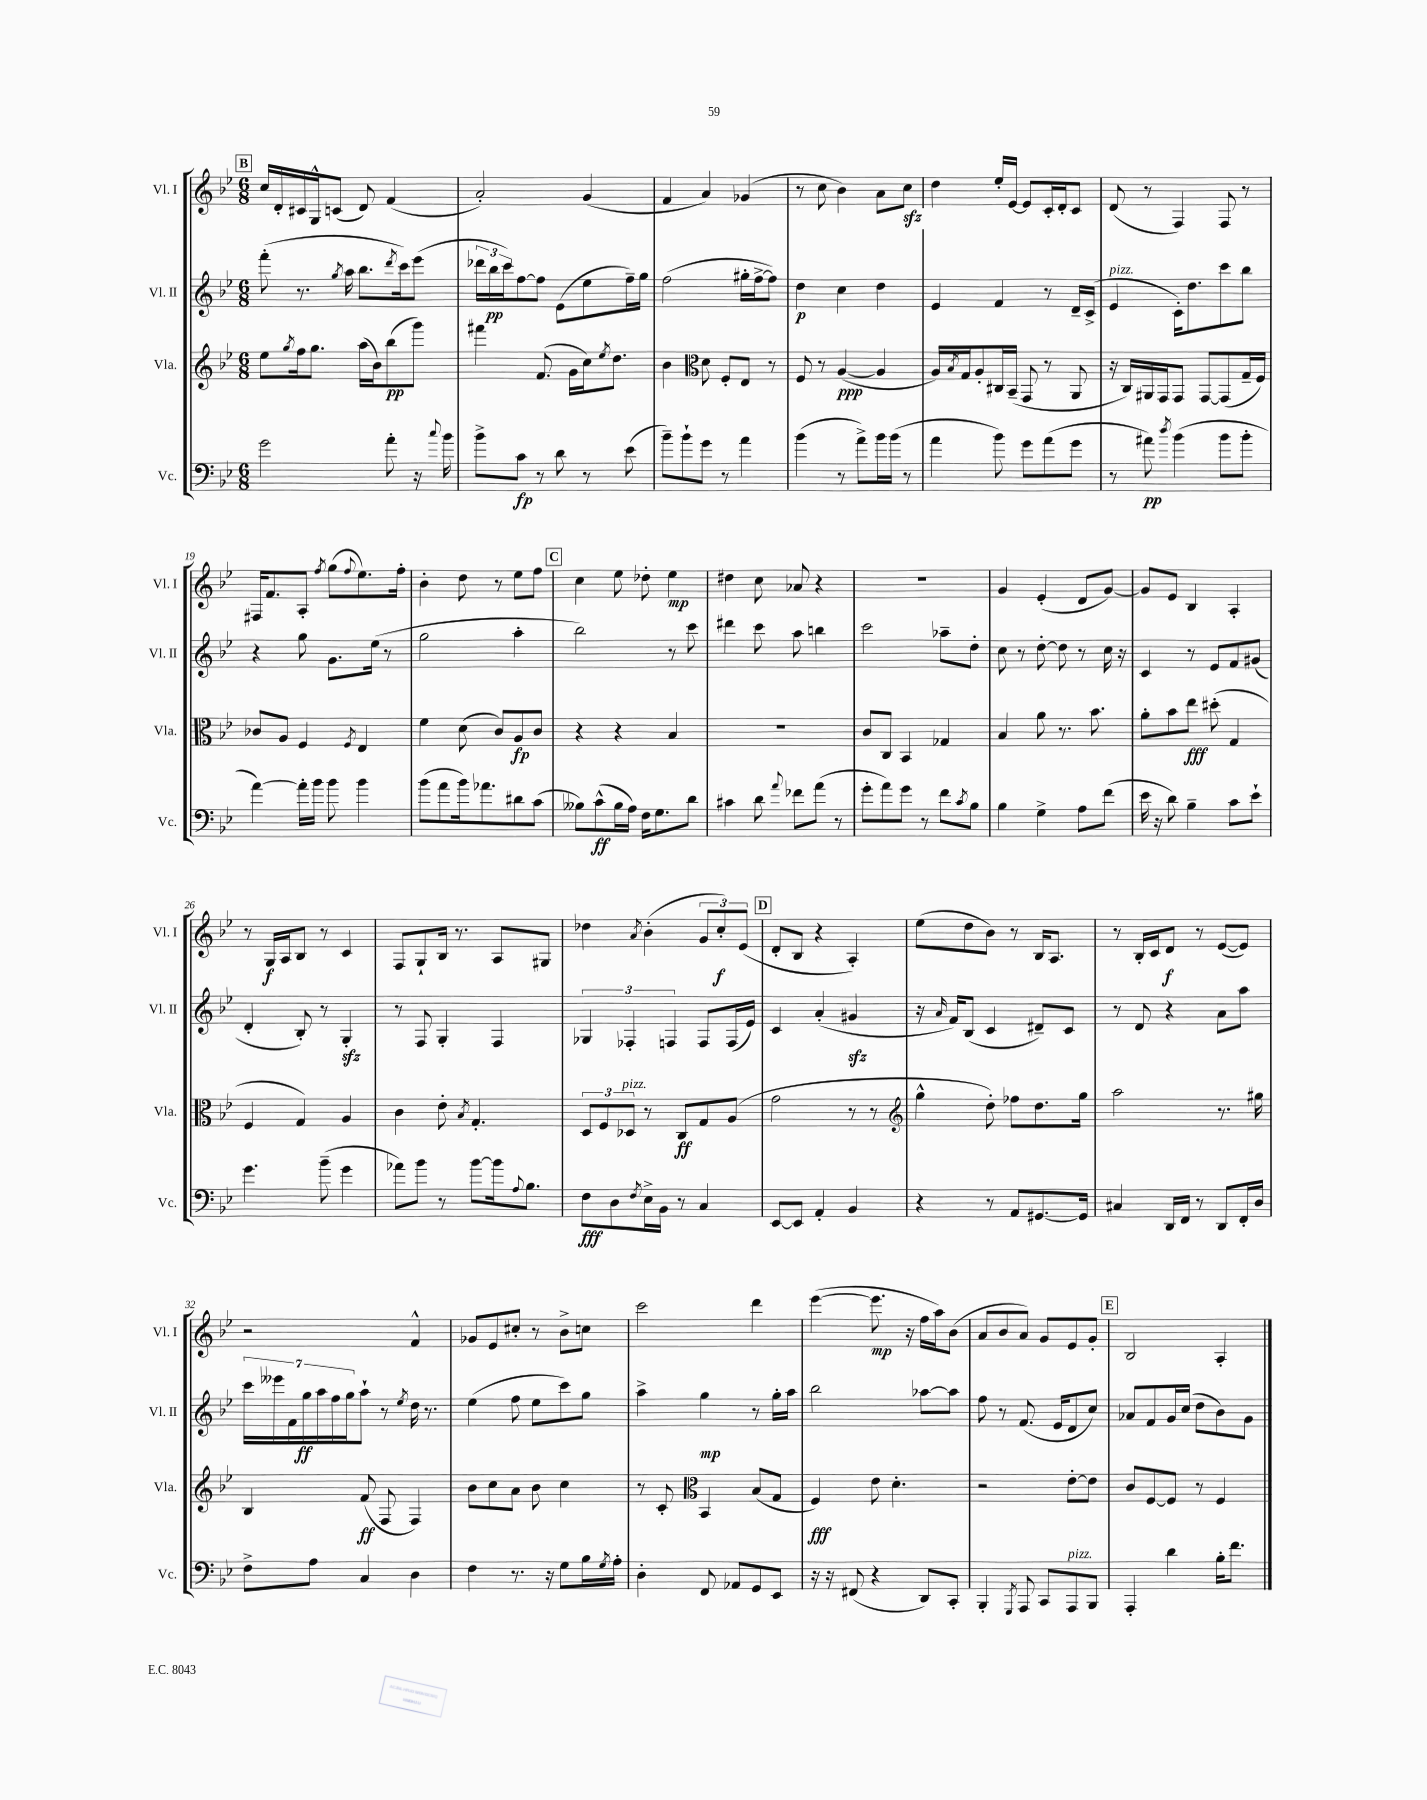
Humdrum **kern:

**kern	**dynam	**kern	**dynam	**kern	**dynam	**kern	**dynam
*part4	*part4	*part3	*part3	*part2	*part2	*part1	*part1
*staff4	*staff4	*staff3	*staff3	*staff2	*staff2	*staff1	*staff1
*I"Vc.	*	*I"Vla.	*	*I"Vl. II	*	*I"Vl. I	*
*I'Vc.	*	*I'Vla.	*	*I'Vl. II	*	*I'Vl. I	*
*clefF4	*	*clefG2	*	*clefG2	*	*clefG2	*
*k[b-e-]	*	*k[b-e-]	*	*k[b-e-]	*	*k[b-e-]	*
*M6/8	*	*M6/8	*	*M6/8	*	*M6/8	*
!!LO:REH:place=s1:t=B
=13	=13	=13	=13	=13	=13	=13	=13
2g\	.	8ee-\L	.	(8fff'\	.	16cc/LL	.
.	.	.	.	.	.	16d'/	.
.	.	8qgg/	.	.	.	.	.
.	.	16ff\k	.	8.r	.	16c#X/	.
.	.	8.gg\J	.	.	.	16G^^/J	.
.	.	.	.	.	.	(8cn/J	.
.	.	.	.	8qgg/	.	.	.
.	.	.	.	16aa\	.	.	.
.	.	(16aa\LL	.	8.bb-\L	.	8d/)	.
.	.	16b-\J)	.	.	.	.	.
8a'\	.	(8bb-\	pp	.	.	(4f/	.
.	.	.	.	8qddd/	.	.	.
.	.	.	.	16ccc\k)	.	.	.
16r	.	8ggg\J)	.	(8eee-\J	.	.	.
8qqcc/	.	.	.	.	.	.	.
16b-\	.	.	.	.	.	.	.
=14	=14	=14	=14	=14	=14	=14	=14
8b-^\L	.	4fff#X\	.	24ddd-X\LL	.	2a'/)	.
.	.	.	.	24bb-\	pp	.	.
.	.	.	.	24ccc\J)	.	.	.
8c\J	fp	.	.	[8ff\	.	.	.
8r	.	(8.f/	.	8ff\J]	.	.	.
8d\	.	.	.	(8e-\L	.	.	.
.	.	16g\LL	.	.	.	.	.
8r	.	16cc\J)	.	8ee-\	.	(4g/	.
.	.	8qee-/	.	.	.	.	.
.	.	8.dd\J	.	.	.	.	.
(8e-\	.	.	.	16ff~\L)	.	.	.
.	.	.	.	16gg\JJ	.	.	.
=15	=15	=15	=15	=15	=15	=15	=15
8b-~\L)	.	4b-\	.	(2ff\	.	4f/	.
8b-`\	.	.	.	.	.	.	.
*	*	*clefC3	*	*	*	*	*
8g\J	.	8d\	.	.	.	4a/)	.
8r	.	8F'/L	.	.	.	.	.
4a\	.	8E-/J	.	16gg#X'\LL	.	(4g-X/	.
.	.	.	.	[16ff^\J	.	.	.
.	.	8r	.	8ff\J])	.	.	.
=16	=16	=16	=16	=16	=16	=16	=16
(4b-\	.	8F/	.	4dd\	p	8r	.
.	.	8r	.	.	.	8cc\	.
8r	.	([4A/	ppp	4cc\	.	4b-\)	.
8a^\L)	.	.	.	.	.	.	.
16b-\L	.	4A/]	.	4dd\	.	8a\L	.
(16b-\JJ	.	.	.	.	.	.	.
8r	.	.	.	.	.	8cczz\J	.
=17	=17	=17	=17	=17	=17	=17	=17
4a\	.	16A/LL)	.	4e-/	.	4dd\	.
.	.	8qB-/	.	.	.	.	.
.	.	16G/J	.	.	.	.	.
.	.	8A'/	.	.	.	.	.
8b-\)	.	16C#X/L	.	4f/	.	16ee-'/LL	.
.	.	(16BB-~/JJ	.	.	.	[16e-/JJ	.
8g\L	.	8GG/	.	.	.	8e-/L]	.
(8a\	.	8r	.	8r	.	16c'/L	.
.	.	.	.	.	.	16d'/J	.
8g\J	.	8AA/	.	16d~/LL	.	8c/J	.
.	.	.	.	(16c^/JJ	.	.	.
=18	=18	=18	=18	=18	=18	=18	=18
!	!	!	!	!LO:TX:a:i:t=pizz.	!	!	!
8r	.	16r	.	4e-/	.	(8d/	.
.	.	16C/LL)	.	.	.	.	.
8a#X\)	pp	16AA#X/	.	.	.	8r	.
.	.	16GG/J	.	.	.	.	.
8qdd/	.	.	.	.	.	.	.
(4b-\	.	8GG/J	.	16c'\KL)	.	4F/)	.
.	.	.	.	8.dd\	.	.	.
.	.	[8GG/L	.	.	.	.	.
8b-\L	.	(8GG/]	.	8ccc\	.	8F/	.
8b-'\J	.	16G~/L	.	8bb-\J	.	8r	.
.	.	16F/JJ)	.	.	.	.	.
!!LO:LB:g=z
=19	=19	=19	=19	=19	=19	=19	=19
[4a\)	.	8c-X/L	.	4r	.	16F#X/KL	.
.	.	.	.	.	.	8.f/	.
.	.	8A/J	.	.	.	.	.
16a'\LL]	.	4F/	.	8gg\	.	8A'/J	.
16b-\JJ	.	.	.	.	.	.	.
.	.	.	.	.	.	8qff/	.
8b-\	.	.	.	8.g\L	.	(8gg\L	.
.	.	8qF/	.	.	.	8qqff/	.
4b-\	.	4E-/	.	.	.	8.ee-\)	.
.	.	.	.	(16ee-\Jk	.	.	.
.	.	.	.	8r	.	.	.
.	.	.	.	.	.	16ff'\Jk	.
=20	=20	=20	=20	=20	=20	=20	=20
(8b-\L	.	4f\	.	2gg\	.	4b-'\	.
8a\	.	.	.	.	.	.	.
16b-\k)	.	(8d\	.	.	.	8dd\	.
8.a-X\	.	.	.	.	.	.	.
.	.	8c/L)	.	.	.	8r	.
8d#X\	.	8A/	fp	4aa'\	.	8ee-\L	.
(8c\J	.	8c/J	.	.	.	8ff\J	.
!!LO:REH:place=s1:t=C
=21	=21	=21	=21	=21	=21	=21	=21
8B--X\L)	.	4r	.	2bb-\)	.	4cc\	.
(8c^^\	ff	.	.	.	.	.	.
16B--\L	.	4r	.	.	.	8ee-\	.
16A\JJ)	.	.	.	.	.	.	.
16F\KL	.	.	.	.	.	8dd-X'\	.
8.G\	.	.	.	.	.	.	.
.	.	4B-/	.	8r	.	4ee-\	mp
8d\J	.	.	.	8ccc\	.	.	.
=22	=22	=22	=22	=22	=22	=22	=22
4c#X\	.	2.r	.	4ddd#X\	.	4dd#X\	.
8d\	.	.	.	8ccc\	.	8cc\	.
8qqa/	.	.	.	.	.	.	.
8f-X\L	.	.	.	8aa\	.	8a-X/	.
(8a\J	.	.	.	4bbn\	.	4r	.
8r	.	.	.	.	.	.	.
=23	=23	=23	=23	=23	=23	=23	=23
8g'\L	.	8c/L	.	2ccc\	.	2.r	.
8a\)	.	8C/J	.	.	.	.	.
8g\J	.	4BB-/	.	.	.	.	.
8r	.	.	.	.	.	.	.
8f\L	.	4G-X/	.	8aa-X~\L	.	.	.
8qc/	.	.	.	.	.	.	.
8B-\J	.	.	.	8dd'\J	.	.	.
=24	=24	=24	=24	=24	=24	=24	=24
4B-\	.	4B-/	.	8cc\	.	4g/	.
.	.	.	.	8r	.	.	.
4G^\	.	8a\	.	[8dd'\	.	(4e-'/	.
.	.	8.r	.	8dd\]	.	.	.
8A\L	.	.	.	8r	.	8d/L	.
.	.	8.b-\	.	.	.	.	.
(8f\J	.	.	.	16cc\	.	[8g/J)	.
.	.	.	.	16r	.	.	.
=25	=25	=25	=25	=25	=25	=25	=25
16e-\	.	8a'\L	.	4c/	.	8g/L]	.
16r	.	.	.	.	.	.	.
8d\)	.	8b-\	.	.	.	8e-/J	.
4B-~\	.	8ee-\J	fff	8r	.	4B-/	.
.	.	(8dd#X'\	.	8e-/L	.	.	.
8c\L	.	4G/	.	8f/	.	4A'/	.
8e-`\J	.	.	.	(8g#X/J	.	.	.
!!LO:LB:g=z
=26	=26	=26	=26	=26	=26	=26	=26
4.g\	.	4F/	.	4d'/	.	8r	.
.	.	.	.	.	.	16G/LL	f
.	.	.	.	.	.	16A/J	.
.	.	4G/)	.	8B-'/)	.	8B-/J	.
(8b-~\	.	.	.	8r	.	8r	.
4g\	.	4A/	.	4Gzz'/	.	4c/	.
=27	=27	=27	=27	=27	=27	=27	=27
8a-X\L)	.	4c\	.	8r	.	8F/L	.
8b-\J	.	.	.	8F/	.	8G`/	.
8r	.	8e-'\	.	4G'/	.	16B-/Jk	.
.	.	.	.	.	.	8.r	.
.	.	8qB-/	.	.	.	.	.
[8b-\L	.	4.G'/	.	.	.	.	.
16b-\k]	.	.	.	4F/	.	8A/L	.
8qqA/	.	.	.	.	.	.	.
8.B-\J	.	.	.	.	.	.	.
.	.	.	.	.	.	8G#X/J	.
=28	=28	=28	=28	=28	=28	=28	=28
8F\L	fff	12D/L	.	6G-X/	.	4dd-X\	.
.	.	12F/	.	.	.	.	.
8D\	.	.	.	.	.	.	.
!	!	!LO:TX:a:i:t=pizz.	!	!	!	!	!
.	.	12D-X/J	.	6F-X'/	.	.	.
8qF/	.	.	.	.	.	8qa/	.
16E-^\L	.	8r	.	.	.	(4b-'\	.
16BB-\JJ	.	.	.	.	.	.	.
.	.	.	.	6Fn/	.	.	.
8r	.	8C/L	ff	.	.	.	.
4C/	.	8G/	.	8F/L	.	12g/L	.
.	.	.	.	.	.	12cc'/)	f
.	.	(8A/J	.	(16F/L	.	.	.
.	.	.	.	.	.	(12e-/J	.
.	.	.	.	16e-/JJ)	.	.	.
!!LO:REH:place=s1:t=D
=29	=29	=29	=29	=29	=29	=29	=29
[8EE-/L	.	2g\	.	4c/	.	8d'/L	.
8EE-/J]	.	.	.	.	.	8B-/J	.
4AA'/	.	.	.	(4a'/	.	4r	.
4BB-/	.	8r	.	4g#Xzz/	.	4A'/)	.
.	.	8r	.	.	.	.	.
=30	=30	=30	=30	=30	=30	=30	=30
*	*	*clefG2	*	*	*	*	*
4r	.	4gg^^\	.	16r	.	(8ee-\L	.
.	.	.	.	16qqa/	.	.	.
.	.	.	.	16f/KL)	.	.	.
.	.	.	.	(8B-/J	.	8dd\	.
8r	.	8dd'\)	.	4c/	.	8b-\J)	.
8AA/L	.	8ff-X\L	.	.	.	8r	.
[8.GG#X/	.	8.dd\	.	8d#X~/L)	.	16B-/KL	.
.	.	.	.	.	.	8.A/J	.
.	.	.	.	8c/J	.	.	.
16GG#/Jk]	.	16gg\Jk	.	.	.	.	.
=31	=31	=31	=31	=31	=31	=31	=31
4C#X/	.	2aa\	.	8r	.	8r	.
.	.	.	.	8d/	.	16B-'/LL	.
.	.	.	.	.	.	16c/J	.
16DD/LL	.	.	.	4r	.	8d/J	f
16FF/JJ	.	.	.	.	.	.	.
8r	.	.	.	.	.	8r	.
8DD/L	.	8.r	.	8a\L	.	([8e-/L	.
16FF'/L	.	.	.	8aa\J	.	8e-/J])	.
16D/JJ	.	16gg#X\	.	.	.	.	.
!!LO:LB:g=z
=32	=32	=32	=32	=32	=32	=32	=32
8F^\L	.	4B-/	.	28ccc\LL	.	2r	.
.	.	.	.	28eee--X\	.	.	.
.	.	.	.	28f\	.	.	.
.	.	.	.	28gg\	ff	.	.
8A\J	.	.	.	.	.	.	.
.	.	.	.	28aa\	.	.	.
.	.	.	.	28ff\	.	.	.
.	.	.	.	28gg\J	.	.	.
4C/	.	(8f/	ff	8aa`\J	.	.	.
.	.	8F/	.	8r	.	.	.
.	.	.	.	8qee-/	.	.	.
4D\	.	4F/)	.	16dd\	.	4f^^/	.
.	.	.	.	8.r	.	.	.
=33	=33	=33	=33	=33	=33	=33	=33
4F\	.	8b-\L	.	(4ee-\	.	8g-X/L	.
.	.	8cc\	.	.	.	8e-/	.
8.r	.	8a\J	.	8ff\	.	8cc#X'/J	.
.	.	8b-\	.	8ee-\L	.	8r	.
16r	.	.	.	.	.	.	.
8G\L	.	4cc\	.	8ccc\)	.	8b-^\L	.
16B-\L	.	.	.	8gg\J	.	8ccn\J	.
8qG/	.	.	.	.	.	.	.
16A'\JJ	.	.	.	.	.	.	.
=34	=34	=34	=34	=34	=34	=34	=34
4D'\	.	8r	.	4aa^\	.	2ccc\	.
.	.	8c'/	.	.	.	.	.
*	*	*clefC3	*	*	*	*	*
8FF/	.	4BB-/	.	4gg\	mp	.	.
8AA-X/L	.	.	.	.	.	.	.
8GG/	.	(8B-/L	.	8r	.	4ddd\	.
8EE-/J	.	8G/J	.	16gg'\LL	.	.	.
.	.	.	.	16aa\JJ	.	.	.
=35	=35	=35	=35	=35	=35	=35	=35
16r	.	4F/)	fff	2bb-\	.	([4eee-\	.
16r	.	.	.	.	.	.	.
(8FF#X/	.	.	.	.	.	.	.
4r	.	8e-\	.	.	.	8.eee-\]	mp
.	.	4.d'\	.	.	.	.	.
.	.	.	.	.	.	16r	.
8DD/L)	.	.	.	[8aa-X\L	.	16ff\LL	.
.	.	.	.	.	.	16aa\J)	.
8CC'/J	.	.	.	8aa-\J]	.	(8b-\J	.
=36	=36	=36	=36	=36	=36	=36	=36
4BBB-'/	.	2r	.	8ff\	.	8a/L	.
.	.	.	.	8r	.	8b-/	.
8qGGG/	.	.	.	.	.	.	.
8AAA/	.	.	.	(8.f/	.	8a/J)	.
8CC/L	.	.	.	.	.	8g/L	.
.	.	.	.	16e-/KL	.	.	.
!LO:TX:a:i:t=pizz.	!	!	!	!	!	!	!
8AAA/	.	[8e-'\L	.	8d/	.	8e-/	.
8BBB-/J	.	8e-\J]	.	8cc/J)	.	8g'/J	.
!!LO:REH:place=s1:t=E
=37	=37	=37	=37	=37	=37	=37	=37
4AAA'/	.	8c/L	.	8a-X/L	.	2B-/	.
.	.	[8F/	.	8f/	.	.	.
4d\	.	8F/J]	.	16g/L	.	.	.
.	.	.	.	(16cc/JJ	.	.	.
.	.	8r	.	8dd\L	.	.	.
16B-'\KL	.	4F/	.	8b-\)	.	4A'/	.
8.f\J	.	.	.	.	.	.	.
.	.	.	.	8g\J	.	.	.
==	==	==	==	==	==	==	==
*-	*-	*-	*-	*-	*-	*-	*-
